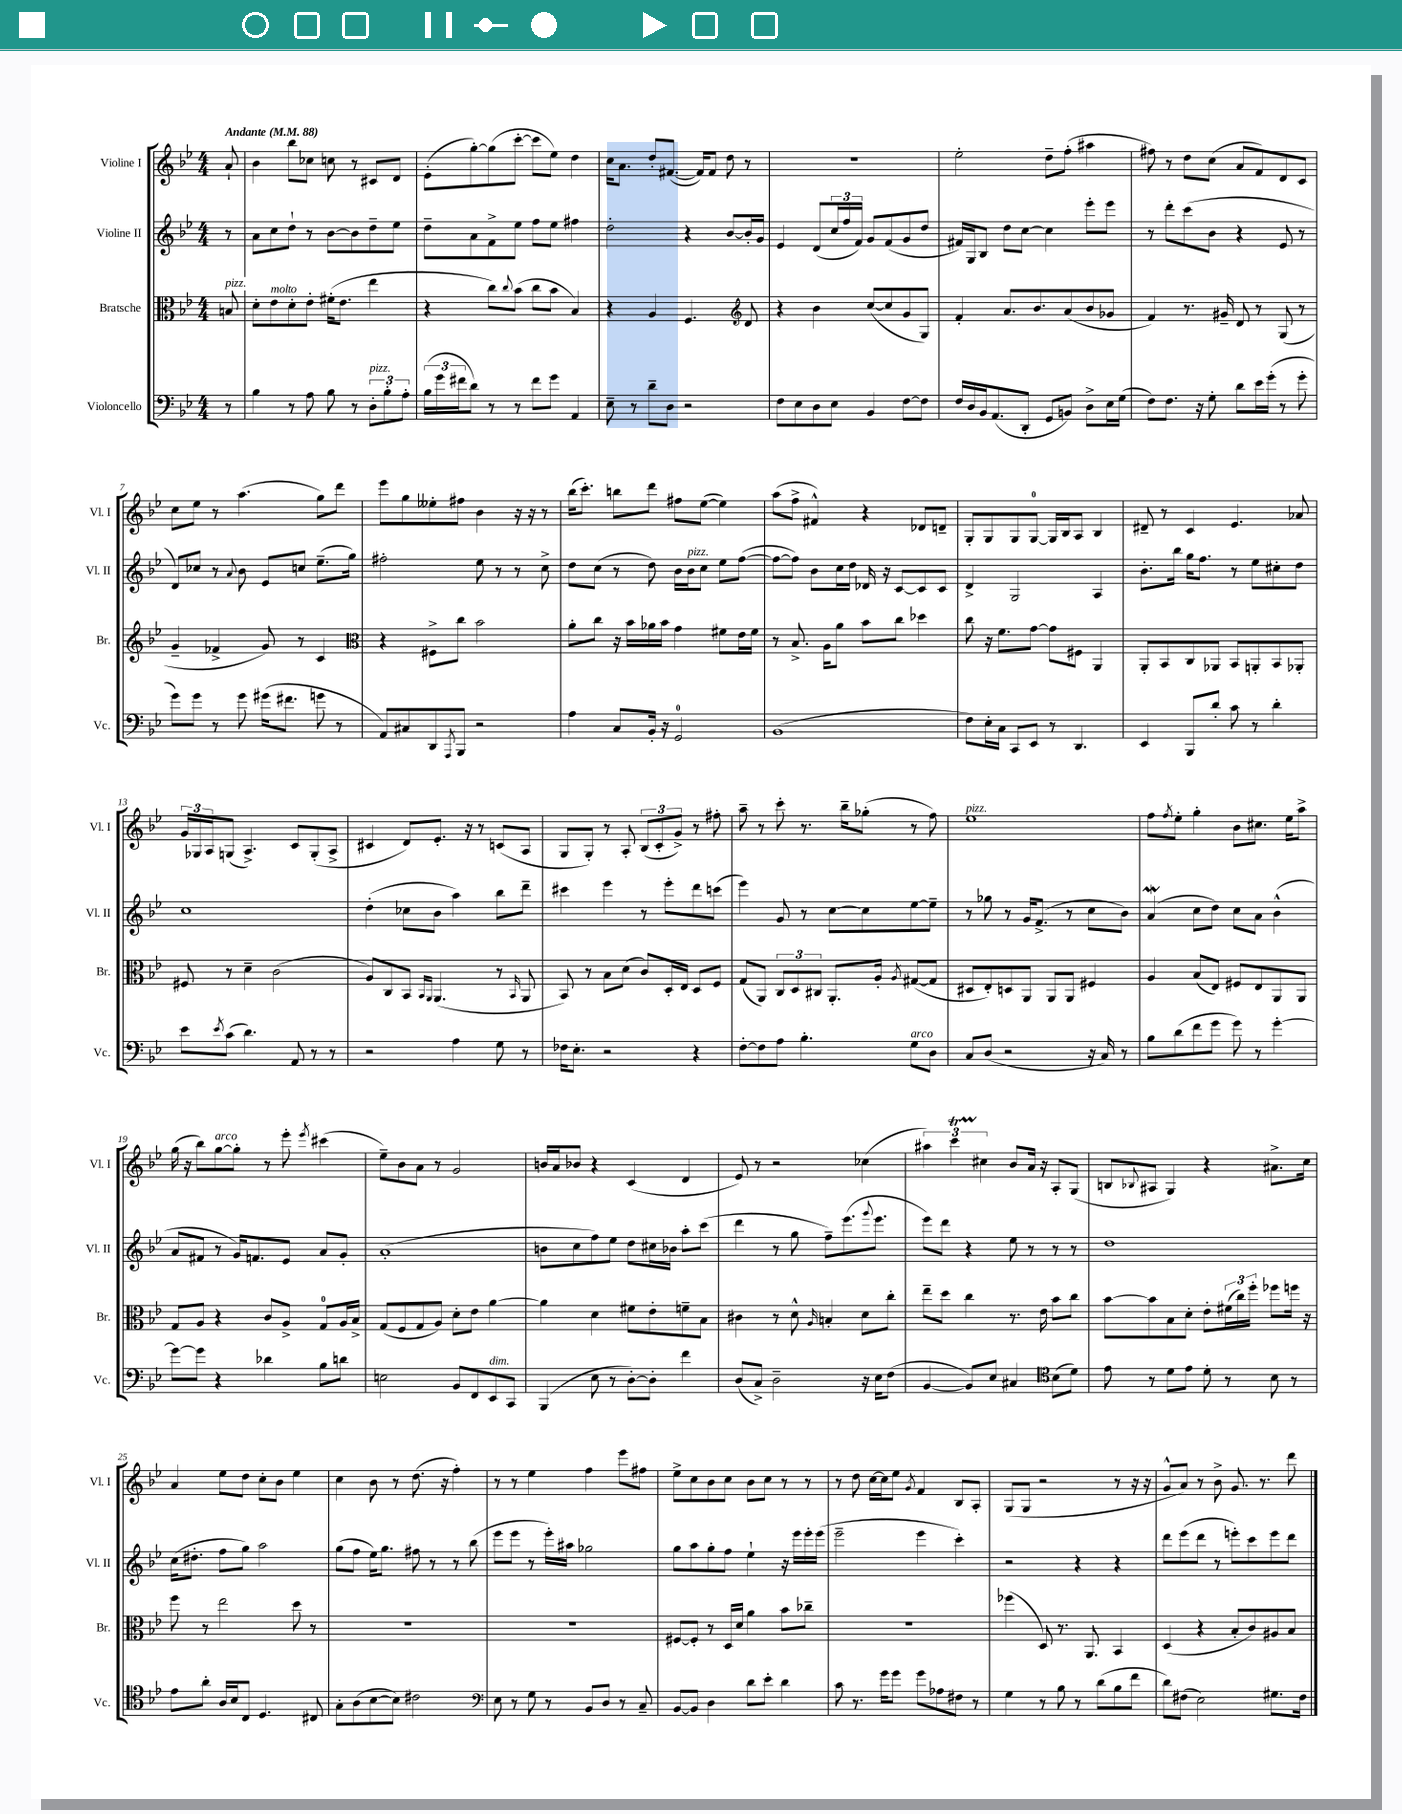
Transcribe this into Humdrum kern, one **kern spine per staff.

**kern	**kern	**kern	**kern
*staff4	*staff3	*staff2	*staff1
*clefF4	*clefC3	*clefG2	*clefG2
*k[b-e-]	*k[b-e-]	*k[b-e-]	*k[b-e-]
*M4/4	*M4/4	*M4/4	*M4/4
*MM88	*MM88	*MM88	*MM88
8r	8B/	8r	8a`/
=	=	=	=
4B-\	8d'\L	8a\L	4b-\
.	8e-\	8cc\	.
8r	8d'\	8dd`\J	8bb-\L
8A\	8e-'\J	8r	8cc-\J
8B-\	(16f#'\LK	[8b-\L	8cc\
.	8.e-\J	.	.
8r	.	8b-\]	8r
12D'\L	4ee-\	8dd~\	8c#/L
12B-'\	.	.	.
.	.	8ee-\J	8d/J
12A'\J	.	.	.
=	=	=	=
(24B-\LL	4r	8dd~\L	(8e-'\L
24g\	.	.	.
24f#\J	.	.	.
8d\J)	.	8a\	[8gg'\)
8r	8cc\L)	8f^\	(8gg\]
.	8qqcc/	.	.
8r	(8b-\J	8ee-\J	[8ccc'\J
8f#\L	8cc\L	8ff\L	8ccc\]L
8g\J	8b-\J	8ee-\J	8ee-\J)
4AA/	4B-/)	4ff#\	4dd\
=	=	=	=
8E-~\	4r	2dd'\	16cc\LK
.	.	.	8.a\J
8r	.	.	.
8d~\L	4A/	.	8dd'/L
8D\J	.	.	([8.f#/J
2r	4.F/	4r	.
.	.	.	16f#/]LK)
.	.	.	8f#/J
.	.	[8b-/L	8dd\
*	*clefG2	*	*
.	8d/	16b-'/]L	8r
.	.	16g/JJ	.
=	=	=	=
8F\L	4r	4e-/	1r
8E-\	.	.	.
8D\	4b-\	(8d/L	.
8E-\J	.	24cc/L	.
.	.	24ff/	.
.	.	24f/JJ)	.
4BB-/	([8cc/L	8g/L	.
.	8cc/]	(8f/	.
[8F\L	8g/	8g/	.
8F\]J	8G/J)	8dd/J	.
=	=	=	=
16F/LL	4f'/	16f#/LL)	2ee-'\
16D/	.	16G/J	.
16BB-/J	.	8B-/J	.
(8.AA/	.	.	.
.	8.a/L	8dd\L	.
8DD'/J	.	[8cc\J	.
.	8.b-/	.	.
8GG/L	.	4cc\]	8dd~\L
8BB/J)	(8a/	.	(8ff'\J
8D^\L	8b-/	8eee-'\L	4aa#\
16E-\L	8g-/J	8eee-\J	.
(16G\JJ	.	.	.
=	=	=	=
8F\L)	4f/)	8r	8ff#\)
8.F\J	.	8ddd'\L	8r
.	8.r	(8ccc\	8dd\L
16r	.	.	.
8G'\	.	8b-\J	(8cc\J
.	16g#~/	.	.
8d\L	8d/	4r	8a/L
16e-\L	8r	.	8f/)
(16g'\JJ	.	.	.
8r	(8G/	8e-/	8d/
8g'\	8r	8r	8c/J
=	=	=	=
8g\L)	4g~/	8d/L)	8cc\L
8g\J	.	8cc-/J	8ee-\J
8r	4f-^/	8r	8r
.	.	8qqa/	.
8g\	.	8b-\	(4.aa\
(16g#\LK	8g/)	8e-/L	.
8.f#\J	.	.	.
.	8r	8cc/J	.
8g\	4c/	(8.ee-~\L	8gg\L)
8r	.	.	8ddd\J
.	.	16gg\Jk)	.
=	=	=	=
*	*clefC3	*	*
8AA/L)	4r	2ff#'\	8eee-\L
8C#/	.	.	8gg\
8DD/	8F#^\L	.	8ee--'\
8qAAA/	.	.	.
8BBB-/J	8cc\J	.	8ff#\J
2r	2b-\	8ee-\	4b-\
.	.	8r	.
.	.	8r	16r
.	.	.	16r
.	.	8cc^\	8r
=	=	=	=
4A\	8a'\L	8dd\L	(16bb-\LK
.	.	.	8.ccc'\J)
.	8cc\J	(8cc\J	.
8C/L	16r	8r	8bb\L
.	16b-\LL	.	.
16BB-'/Jk	16a-\	8dd\)	8ddd\J
16r	16b-\JJ	.	.
2GG/	4g\	16b-\LL	8ff#\L
.	.	16b-\J	.
.	.	8cc\J	([8ee-\J
.	8f#\L	8ee-\L	4ee-\])
.	16e-\L	([8ff\J	.
.	16f#\JJ	.	.
=	=	=	=
(1BB-	8r	8ff\_L	(8aa\L
.	8.B-^/	8ff\]J)	8ff^\J
.	.	8b-\L	4f#^^/)
.	16A\LK	.	.
.	8a\J	16cc\L	.
.	.	16dd\JJ	.
.	8b-\L	16d-/	4r
.	.	16r	.
.	8cc\J	[8c/L	.
.	4dd-\	8c/]	8d-/L
.	.	8c/J	8d~/J
=	=	=	=
8F\L)	8cc\	4d^/	8G'/L
16E-'\L	16r	.	8G/
16C\JJ	8.f\L	.	.
8CC/L	.	2G/	8G/
8EE-/J	[8g\J	.	[8G/J
8r	8g\]L	.	16G/]LL
.	.	.	16B-/J
4.DD/	8F#\J	.	8A/J
.	4AA/	4A/	4B-/
=	=	=	=
4EE-/	8AA'/L	8.b-'\L	8d#~/
.	8BB-/	.	8r
.	.	16bb-\Jk	.
8BBB-/L	8C/	16gg\LK	4c/
.	.	8.ff\J	.
8d'/J	8AA-/J	.	.
8c\	8BB-/L	8r	4.e-/
8r	8AA'/	8ee-\L	.
4d'\	8BB-/	8cc#'\	.
.	8AA-'/J	8dd\J	8a-/
=	=	=	=
8e-\L	8F#/	1cc	24g/LL
.	.	.	24G-/
.	.	.	24A/J
8qe-/	.	.	.
(8c\J	8r	.	(8G/J
4.d\)	4d~\	.	4.A^/)
.	(2c\	.	.
8AA/	.	.	8c/L
8r	.	.	(8G'/
8r	.	.	8A^/J
=	=	=	=
2r	8A/L)	(4dd'\	4c#/
.	8C/	.	.
.	8BB-/J	8cc-\L	8d/L)
.	16qqBB-/LL	.	.
.	16qqAA/JJ	.	.
.	(4.AA/	8b-\J	8.e-'/J
4A\	.	4aa\)	.
.	.	.	16r
.	.	.	8r
8G\	8r	8bb-\L	(8c/L
.	16qqBB-/	.	.
8r	8AA/	8ddd~\J	8A/J
=	=	=	=
16F-\LK	8BB-/)	4ccc#\	8G/L
8.E-'\J	.	.	.
.	8r	.	8G'/J)
2r	8B-\L	4eee-\	8r
.	(8d\J	.	8A'/
.	8c/L)	8r	(12B-/L
.	.	.	12c'/
.	16D'/L	8eee-'\L	.
.	.	.	12g^/J)
.	16E-/JJ	.	.
4r	8D/L	8ddd\	8r
.	8F/J	(8ccc\J	8ff#'\
=	=	=	=
[8F'\L	(8G/L	4eee-\)	8aa~\
8F\]	8AA/J)	.	8r
8A\J	12C/L	8g/	8ccc'\
.	12D/	.	.
4.B-'\	.	8r	8.r
.	12C#/J	.	.
.	8.AA'/L	[8cc\L	.
.	.	.	16bb-~\LK
.	.	8cc\]	(8gg-'\J
.	16A'/Jk	.	.
.	8qA/	.	.
8G\L	([8G#/L	[8ee-\	8r
8D\J	8G#/]J	8ee-~\]J	8ff\)
=	=	=	=
8C/L	8D#/L	8r	1ee-
(8D/J	8E-'/)	8gg-\	.
2r	8D/	8r	.
.	8AA/J	16g/LK	.
.	.	(8.f^/J	.
.	8AA/L	.	.
.	8AA/J	8r	.
16r	4F#/	8cc\L	.
16C/)	.	.	.
8r	.	8b-\J)	.
=	=	=	=
8B-\L	4A/	(4a/	8ff\L
.	.	.	8qff/
(8d\	.	.	8ee-'\J
8f\	(8B-/L	8cc\L	4gg'\
8g\J	8E-/J)	8dd\J)	.
8g\)	8F#/L	8cc\L	8b-\L
8r	8E-/	8a\J	8.cc#\J
[4g'\	8AA/	(4b-^^\	.
.	.	.	16ee-\LK
.	8AA/J	.	8aa^\J
=	=	=	=
8g\_L	8G/L	8a/L	(16gg\
.	.	.	16r
8g\]J	8A/J	8f#/J	8bb-\L)
4r	4r	8r	[8gg\
.	.	16g/LK)	8gg'\]J
.	.	8.f/	.
4d-\	8c/L	.	8r
.	8A^/J	8e-/J	8eee-'\
.	.	.	8qeee-/
8B-\L	8G/L	8a/L	(4ccc#\
8d\J	16A/L	8g'/J	.
.	16B-^/JJ	.	.
=	=	=	=
2E\	(8G/L	(1a'	8ee-~\L)
.	8F/	.	8b-\
.	8G/	.	8a\J
.	8A/J)	.	8r
8BB-/L	8d'\L	.	2g/
8FF/	8e-\J	.	.
8EE-/	[4a\	.	.
8CC/J	.	.	.
=	=	=	=
(4BBB-/	4a\]	8b\L	16b/LL
.	.	.	16a/J
.	.	8cc\	8b-/J
8E-\	4d\	8ff\)	4r
8r	.	8ee-\J	.
[8D'\L)	8f#\L	8dd\L	(4c/
8D'\]J	8e-'\	16cc#\L	.
.	.	16b-\JJ	.
4f\	8f~\	8aa'\L	4d/
.	8B-\J	(8ccc\J	.
=	=	=	=
(8D/L	4c#\	4ddd\	8e-/)
8C^/J)	.	.	8r
2D~\	8r	8r	2r
.	8d^^\	8gg\	.
.	16qqA/	.	.
.	4B'/	8ff~\L)	.
.	.	(8.eee-\	.
16r	8d\L	.	(4cc-\
.	.	8qqggg/	.
16E-\LK	.	8.eee-\J	.
(8F\J	8cc'\J	.	.
=	=	=	=
[4BB-/	8ee-~\L	8eee-\L)	6aa#\)
.	8dd\J	8ddd\J	.
.	.	.	6ccc\
8BB-/]L)	4cc\	4r	.
.	.	.	6cc#\
8E-/J	.	.	.
4C#/	8.r	8ee-\	8b-/L
.	.	8r	16a/Jk
.	16e-\	.	16r
*clefC4	*	*	*
(8B-\L	8b-\L	8r	8A'/L
8d\J)	8cc\J	8r	(8G/J
=	=	=	=
8e-\	[8b-\L	1dd	8B/L
.	.	.	8qqB-/
8r	8b-\]	.	8A#/J
8d\L	8B-\	.	4G/)
8e-\J	8d'\J	.	.
8d'\	8e-'\L	.	4r
8r	(24f#\L	.	.
.	24cc\)	.	.
.	24ff'\JJ	.	.
8B-\	8ff-\L	.	8.a#^\L
8r	16ff\Jk	.	.
.	16r	.	16cc\Jk
=	=	=	=
8e-\L	8ff\	(16cc\LK	4a/
.	.	8.dd#'\J	.
8a'\J	8r	.	.
16A/LL	2ee-\	8ff\L	8ee-\L
16B-/J	.	.	.
8C/J	.	8gg\J)	8dd\J
4.D/	.	2aa\	8cc'\L
.	.	.	8b-\J
.	8dd\	.	4ee-\
8C#/	8r	.	.
=	=	=	=
8G'\L	1r	(8gg\L	4cc\
(8A\	.	8ff\J	.
[8B-\	.	16ee-\LK)	8b-\
.	.	8.gg\J	.
8B-\]J)	.	.	8r
2c#\	.	8ff#\	(8.dd\
.	.	8r	.
.	.	.	16r
.	.	8r	4ff'\)
.	.	(8bb-\	.
=	=	=	=
*clefF4	*	*	*
8E-\	1r	8eee-\L	8r
8r	.	8eee-\J	8r
8G\	.	8r	4ee-\
8r	.	16eee-'\LL)	.
.	.	16aa#\JJ	.
8BB-/L	.	2gg-\	4ff\
8D/J	.	.	.
8r	.	.	8eee-\L
8C~/	.	.	8ff#\J
=	=	=	=
[8BB-/L	[8F#/L	8gg\L	8ee-^\L
8BB-/]J	8F#'/]J	8aa\	8cc\
4D\	8r	8gg'\	8b-\
.	16D/LL	8ff\J	8cc\J
.	16d/JJ	.	.
8d\L	4a\	4ee-`\	8b-\L
8e-'\J	.	.	8cc\J
4d\	8b-\L	16r	8r
.	.	16eee-\LL	.
.	8cc-~\J	16eee-'\	8r
.	.	(16eee-\JJ	.
=	=	=	=
8c\	1r	2eee-~\	8r
8.r	.	.	8dd\
.	.	.	[16cc\LL
16g\LK	.	.	16cc\]J
8g\J	.	.	8ee-\J
.	.	.	8qg/
8g\L	.	4eee-\	4f/
8A-\	.	.	.
8F#\J	.	4ccc'\)	8B-/L
8r	.	.	8A'/J
=	=	=	=
4G\	(4ff-\	2r	(8G/L
.	.	.	8G/J
8r	8D/)	.	2r
8B-\	8.r	.	.
8r	.	4r	.
.	8.AA/	.	.
(8d\L	.	.	.
8B-\	4BB-/	4r	8r
8f\J	.	.	16r
.	.	.	16r
=	=	=	=
8d\L)	(4D/	8ddd\L	8g^^/L
(8F#\J	.	(8eee-\	8a/J)
2E-\)	4r	8ddd\J	8r
.	.	8r	8b-^\
.	8B-'/L	8eee'\L)	8.g/
.	8c/)	8ccc\	.
.	.	.	8.r
8.G#\L	8A#/	8eee\	.
.	8B-/J	8ddd\J	8ddd\
16F#\Jk	.	.	.
==	==	==	==
*-	*-	*-	*-
